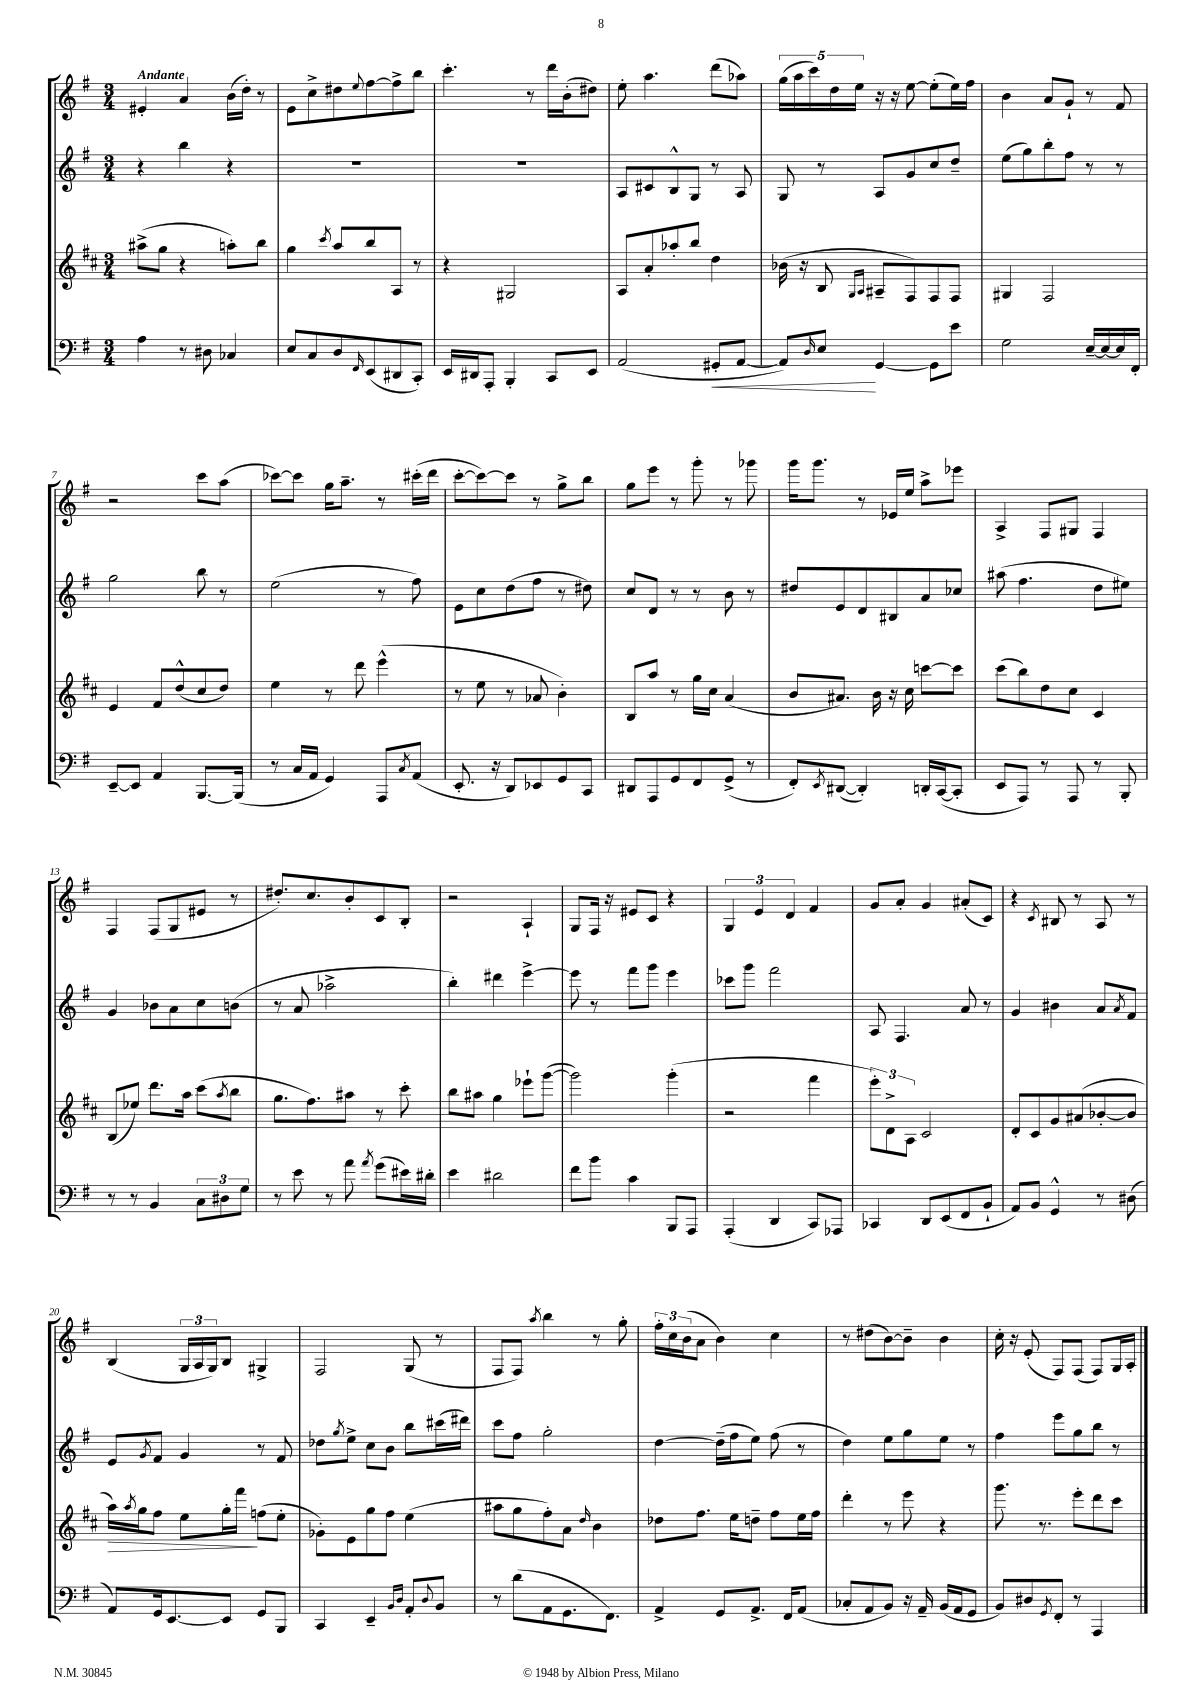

**kern	**kern	**kern	**kern
*staff4	*staff3	*staff2	*staff1
*clefF4	*clefG2	*clefG2	*clefG2
*k[f#]	*k[f#c#]	*k[f#]	*k[f#]
*M3/4	*M3/4	*M3/4	*M3/4
4A\	(8aa#^\L	4r	4e#'/
.	8gg\J	.	.
8r	4r	4bb\	4a/
8D#\	.	.	.
4C-/	8aa'\L)	4r	(16b\LL
.	.	.	16dd'\JJ)
.	8bb\J	.	8r
=	=	=	=
8E/L	4gg\	2.r	8e\L
8C/	.	.	8cc^\
.	8qccc#/	.	.
8D/	8aa/L	.	8dd#\
16qqFF#/	.	.	8qqee/
(8EE/	8bb/	.	[8ff#\
8DD#/	8A/J	.	8ff#^\]
8CC'/J)	8r	.	8bb\J
=	=	=	=
16EE/LL	4r	2.r	4.ccc'\
16DD#/J	.	.	.
8AAA'/J	.	.	.
4BBB'/	2G#/	.	.
.	.	.	8r
8CC/L	.	.	16ddd\LL
.	.	.	(16b'\J
8EE/J	.	.	8dd#\J)
=	=	=	=
(2AA/	8A/L	8A/L	8ee'\
.	8a'/	8c#/	4.aa\
.	8aa-'/	8B^^/	.
.	8bb/J	8G/J	.
8GG#'/L	4dd\	8r	(8ddd\L
[8AA/J	.	8A/	8aa-\J)
=	=	=	=
8AA/]L)	(16b-\	8G/	(20gg\LL
.	.	.	20aa\
.	16r	.	.
.	.	.	20ccc\)
16qqD/	.	.	.
8E/J	8B/	8r	.
.	.	.	20dd\
.	.	.	20ee\JJ
.	16qqG/LL	.	.
.	16qqA/JJ	.	.
[4GG/	8A#~/L	8A/L	16r
.	.	.	16r
.	8F#/)	8g/	[8ee\
8GG\]L	8F#/	8cc/	(8ee'\]L
8e\J	8F#/J	8dd~/J	16ee\L)
.	.	.	16ff#\JJ
=	=	=	=
2G\	4G#/	(8ee\L	4b\
.	.	8gg\)	.
.	2F#/	8bb'\	8a/L
.	.	8ff#\J	8g`/J
[16E~/LL	.	8r	8r
16E/_	.	.	.
16E/]	.	8r	8f#/
16FF#'/JJ	.	.	.
=	=	=	=
[8EE~/L	4e/	2gg\	2r
8EE/]J	.	.	.
4AA/	8f#/L	.	.
.	(8dd^^/	.	.
[8.BBB/L	8cc#/	8bb\	8ccc\L
.	8dd/J)	8r	(8aa\J
(16BBB/]Jk	.	.	.
=	=	=	=
8r	4ee\	(2ee\	[8ccc-\L)
16C/LL	.	.	8ccc-\]J
16AA/JJ	.	.	.
4GG/)	8r	.	16gg\LK
.	.	.	8.aa~\J
.	8ddd\	.	.
8AAA/L	(4eee^^\	8r	8r
8qC/	.	.	.
(8AA/J	.	8ff#\)	(16ccc#'\LL
.	.	.	16ddd\JJ
=	=	=	=
8.EE'/	8r	8e\L	[8ccc'\L
.	8ee\	8cc\	8ccc\_)
16r	.	.	.
8DD/L)	8r	(8dd\	8ccc\]J
8EE-/	8a-/	8ff#\J	8r
8GG/	4b'\)	8r	8gg^\L
8CC/J	.	8dd#\)	8bb\J
=	=	=	=
8DD#/L	8B/L	8cc/L	8gg\L
8AAA/	8aa/J	8d/J	8eee\J
8GG/	8r	8r	8r
8FF#/	16gg\LL	8r	8ggg'\
.	16cc#\JJ	.	.
(8GG^/J	(4a/	8b\	8r
8r	.	8r	8ggg-\
=	=	=	=
8FF#'/L)	8b/L	8dd#/L	16ggg\LK
.	.	.	8.ggg\J
8qEE/	.	.	.
([8DD#/J	8.a#/J)	8e/	.
4DD#'/])	.	8d/	8r
.	16b\	.	.
.	16r	8B#/	16e-/LL
.	16cc#\	.	16ee/JJ
16DD'/LL	[8ccc\L	8a/	8aa^\L
([16CC/J	.	.	.
8CC'/]J	8ccc\]J	8cc-/J	8eee-\J
=	=	=	=
8EE/L	(8ccc#\L	(8aa#\	4A^/
8AAA/J)	8bb\)	4.ff#\	.
8r	8dd\	.	8F#/L
8AAA/	8cc#\J	.	8G#/J
8r	4c#/	8dd\L	4F#/
8BBB'/	.	8ee#\J)	.
=	=	=	=
8r	(8B/L	4g/	4F#/
8r	8ee-/J)	.	.
4BB/	8.ddd\L	8b-\L	(8F#/L
.	.	8a\	8G/
.	16aa\Jk	.	.
12C\L	(8ccc#\L	8cc\	8e#/J
12D#\	.	.	.
.	8qaa/	.	.
.	8bb\J	(8b\J	8r
12G\J	.	.	.
=	=	=	=
8r	8.gg\L	8r	8.dd#'/L)
8e\	.	8a/	.
.	8.ff#\)	.	8.cc/
8r	.	2aa-^\	.
8a\	8aa#\J	.	8b'/
8qa/	.	.	.
(8g\L	8r	.	8c/
16e#\L)	8ccc#'\	.	8B'/J
16d#'\JJ	.	.	.
=	=	=	=
4e\	8bb\L	4bb'\)	2r
.	8aa#\J	.	.
2d#\	4gg\	4ddd#\	.
.	8eee-`\L	[4eee^\	4A`/
.	([8ggg\J	.	.
=	=	=	=
8f#\L	2ggg\])	8eee\]	8G/L
8b\J	.	8r	16F#/Jk
.	.	.	16r
4c\	.	8fff#\L	8e#/L
.	.	8ggg\J	8c/J
8BBB/L	(4ggg'\	4eee\	4r
8AAA/J	.	.	.
=	=	=	=
(4AAA'/	2r	8ccc-\L	6G/
.	.	8ggg\J	.
.	.	.	6e/
4DD/	.	2fff#\	.
.	.	.	6d/
8CC/L)	4fff#\	.	4f#/
8AAA-/J	.	.	.
=	=	=	=
4CC-/	12eee'\L)	8A/	8g/L
.	12d^\	.	.
.	.	4.F#/	8a'/J
.	12A\J	.	.
8DD/L	2c#/	.	4g/
(8EE/	.	.	.
8FF#/	.	8a/	(8a#'/L
8BB`/J	.	8r	8c/J)
=	=	=	=
8AA/L)	8d'/L	4g/	4r
8BB/J	8c#/	.	.
.	.	.	8qc/
4GG^^/	8g/	4b#\	8B#/
.	(8a#/	.	8r
8r	[8b-'/	8a/L	8A/
.	.	8qa/	.
(8D#\	8b-/]J	8f#/J	8r
=	=	=	=
8AA/L)	16aa\LL)	8e/L	(4B/
.	8qaa/	.	.
.	16gg\J	.	.
.	.	8qg/	.
16GG/k	8ff#\J	8f#/J	.
[8.EE/	.	.	.
.	8ee\L	4g/	24G/LL
.	.	.	24A/
.	.	.	24G/J)
8EE/]J	16gg'\L	.	8B/J
.	16fff#\JJ	.	.
8GG/L	(8ff\L	8r	4G#^/
8BBB/J	8ee'\J	8f#/	.
=	=	=	=
4CC/	8g-'\L)	8dd-\L	2F#/
.	.	8qgg/	.
.	8e\	8ee^\J	.
4EE~/	8gg\	8cc\L	.
.	8ff#\J	8b\J	.
16qqBB/LL	.	.	.
16qqD/JJ	.	.	.
8AA'/L	(4ee\	8bb\L	(8G/
8qqD/	.	.	.
8BB/J	.	(16ccc#\L	8r
.	.	16ddd#\JJ)	.
=	=	=	=
8r	8aa#\L	8ccc\L	8F#/L
(8d\L	8gg\	8ff#\J	8F#/J)
.	.	.	8qaa/
8AA\	8ff#'\)	2gg'\	4bb\
8.GG\	8a\J	.	.
.	16qqdd/	.	.
.	4b\	.	8r
8.FF#\J)	.	.	.
.	.	.	8gg'\
=	=	=	=
4AA^/	8dd-\L	[4dd\	24ff#'\LL
.	.	.	24cc\
.	.	.	(24b\J
.	8.ff#\J	.	8a\J
8GG/L	.	(16dd~\]LL	4b\)
.	16ee\LK	16ff#\J	.
8.AA^/J	8dd~\J	8ee\J)	.
.	8ff#\L	(8ff#\	4cc\
16FF#/LK	.	.	.
(8AA/J	16ee\L	8r	.
.	16ff#\JJ	.	.
=	=	=	=
8C-'/L	4ddd'\	4dd\)	8r
8AA/	.	.	(8dd#\L
8BB/J)	8r	8ee\L	[8b\)
16r	8eee\	8gg\	8b~\]J
16AA~/	.	.	.
(16BB/LL	4r	8ee\J	4b\
16AA/J	.	.	.
8GG/J	.	8r	.
=	=	=	=
8BB/L)	8.ggg\	4ff#\	16cc'\
.	.	.	16r
8D#/	.	.	(8e'/
.	8.r	.	.
8qGG/	.	.	.
8FF#'/J	.	8eee\L	8F#/L)
8r	8eee'\L	8gg\	(8F#/J
4AAA/	8ddd\	8bb\J	8F#/L)
.	8ccc#\J	8r	16G/L
.	.	.	16A'/JJ
==	==	==	==
*-	*-	*-	*-
